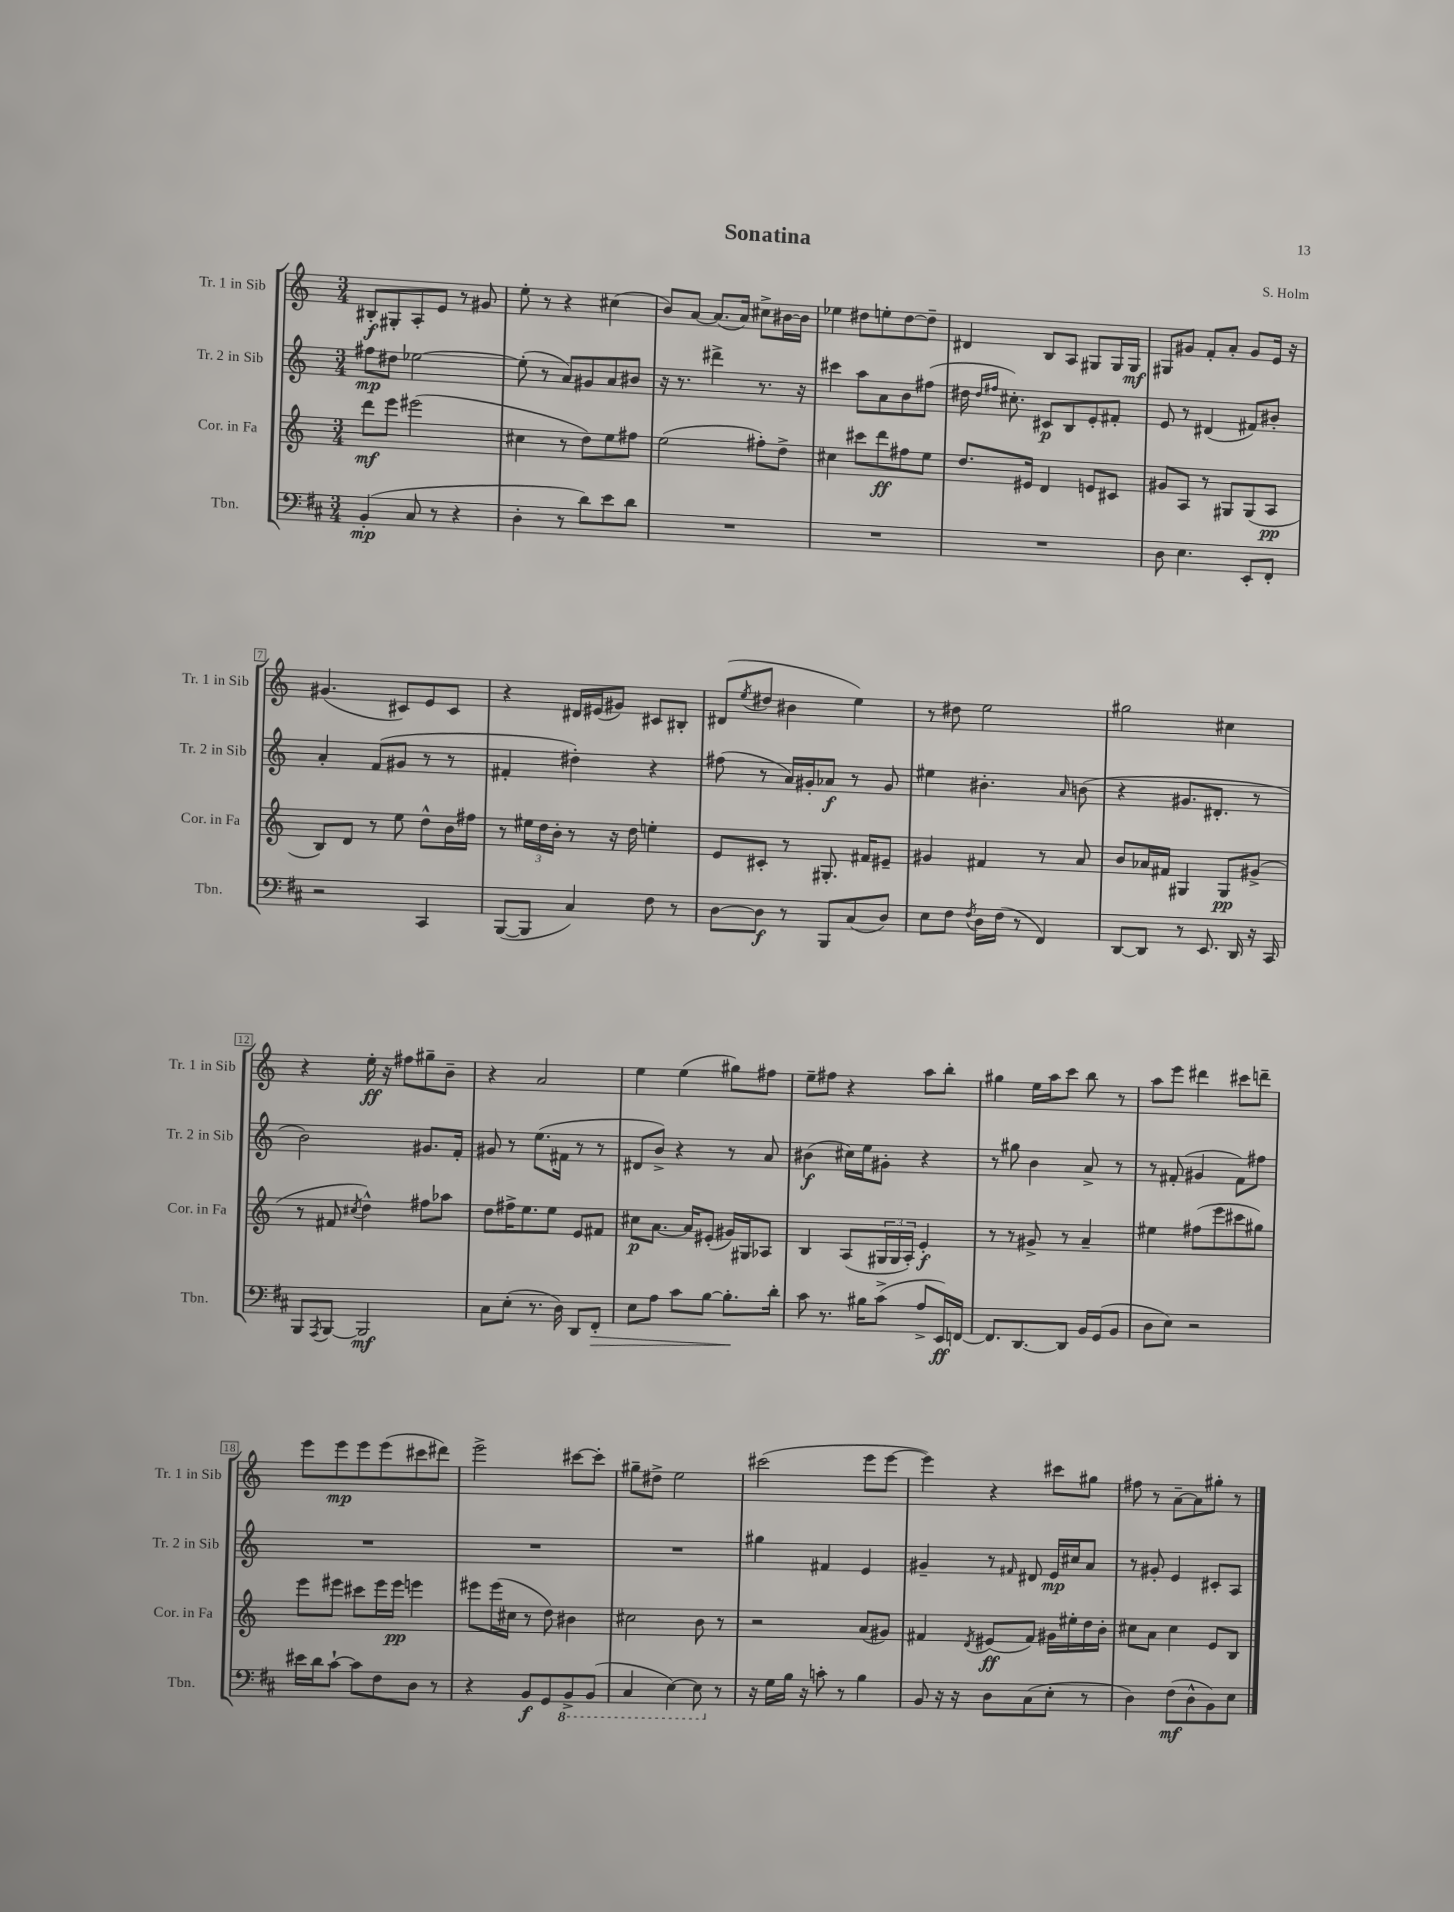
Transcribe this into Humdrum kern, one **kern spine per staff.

**kern	**dynam	**kern	**dynam	**kern	**dynam	**kern	**dynam
*part4	*part4	*part3	*part3	*part2	*part2	*part1	*part1
*staff4	*staff4	*staff3	*staff3	*staff2	*staff2	*staff1	*staff1
*I"Tbn.	*	*I"Cor. in Fa	*	*I"Tr. 2 in Sib	*	*I"Tr. 1 in Sib	*
*I'Tbn.	*	*I'Cor. in Fa	*	*I'Tr. 2 in Sib	*	*I'Tr. 1 in Sib	*
*clefF4	*	*clefG2	*	*clefG2	*	*clefG2	*
*k[f#c#]	*	*k[]	*	*k[]	*	*k[]	*
*M3/4	*	*M3/4	*	*M3/4	*	*M3/4	*
=1	=1	=1	=1	=1	=1	=1	=1
(4BB'/	mp	8ddd\L	mf	8ff#X\L	mp	8B#X'/L	f
.	.	8eee\J	.	8dd#X\J	.	8G#X'/	.
8C#/	.	(2eee#X\	.	[2ee-X\	.	8A'/	.
8r	.	.	.	.	.	8e/J	.
4r	.	.	.	.	.	8r	.
.	.	.	.	.	.	8g#X/	.
=2	=2	=2	=2	=2	=2	=2	=2
4D'\	.	4cc#X\	.	(8ee-'\]	.	8ee'\	.
.	.	.	.	8r	.	8r	.
8r	.	8r	.	8a/L)	.	4r	.
8d\L)	.	8dd\L)	.	8g#X/	.	.	.
8e\	.	8ee\	.	8a/	.	(4cc#X\	.
8d\J	.	8ff#X\J	.	8b#X/J	.	.	.
=3	=3	=3	=3	=3	=3	=3	=3
2.r	.	(2ee\	.	16r	.	8b/L)	.
.	.	.	.	8.r	.	.	.
.	.	.	.	.	.	[8a/J	.
.	.	.	.	4ddd#X^\	.	(8.a/L]	.
.	.	.	.	.	.	16a/Jk)	.
.	.	8ff#X'\L)	.	8.r	.	8cc#X^\L	.
.	.	8dd^\J	.	.	.	[16b#X\L	.
.	.	.	.	16r	.	16b#\JJ]	.
=4	=4	=4	=4	=4	=4	=4	=4
2.r	.	4cc#X\	.	4ccc#X\	.	4ee-X\	.
.	.	8ccc#X\L	.	8aa\L	.	8dd#X\L	.
.	.	8ddd\	ff	8a\	.	8een'\	.
.	.	8ff#X\	.	8b\	.	[8dd#\	.
.	.	8ee\J	.	(8ff#X\J	.	8dd#~\J]	.
=5	=5	=5	=5	=5	=5	=5	=5
2.r	.	8.dd/L	.	16dd#X\	.	4d#X/	.
.	.	.	.	16qqdd#/LL	.	.	.
.	.	.	.	16qqff#X/JJ	.	.	.
.	.	.	.	8.cc#X'\)	.	.	.
.	.	16e#X/Jk	.	.	.	.	.
.	.	4d/	.	8c#X/L	p	8B/L	.
.	.	.	.	8B/	.	8A/J	.
.	.	8en/L	.	8e'/	.	8G#X/L	.
.	.	8c#X/J	.	8f#X'/J	.	16G#/L	.
.	.	.	.	.	.	16G#/JJ	mf
=6	=6	=6	=6	=6	=6	=6	=6
8D\	.	8g#X/L	.	8e/	.	8G#X/L	.
4.E\	.	8A/J	.	8r	.	8g#X/J	.
.	.	8r	.	(4d#X/	.	8f'/L	.
.	.	8G#X/L	.	.	.	8a'/J	.
8EE'/L	.	(8G#/	.	8f#X/L)	.	8g#/L	.
8FF#'/J	.	8A/J	pp	8b#X'/J	.	16e/Jk	.
.	.	.	.	.	.	16r	.
!!LO:LB:g=z
=7	=7	=7	=7	=7	=7	=7	=7
2r	.	8B/L)	.	4a'/	.	(4.g#X/	.
.	.	8d/J	.	.	.	.	.
.	.	8r	.	(8f/L	.	.	.
.	.	8ee\	.	8g#X/J	.	8c#X/L)	.
4CC#/	.	8dd^^\L	.	8r	.	8e/	.
.	.	16b\L	.	8r	.	8c#/J	.
.	.	16ff#X\JJ	.	.	.	.	.
=8	=8	=8	=8	=8	=8	=8	=8
([8BBB/L	.	8r	.	4f#X'/	.	4r	.
8BBB/J]	.	24ee#X\LL	.	.	.	.	.
.	.	24dd\	.	.	.	.	.
.	.	24b'\JJ	.	.	.	.	.
4C#/)	.	8r	.	4dd#X'\)	.	16d#X/LL	.
.	.	.	.	.	.	(16e#X/J	.
.	.	16r	.	.	.	8g#X/J)	.
.	.	16dd\	.	.	.	.	.
8F#\	.	4een'\	.	4r	.	8c#X/L	.
8r	.	.	.	.	.	8B#X'/J	.
=9	=9	=9	=9	=9	=9	=9	=9
[8D\L	.	8e/L	.	(8ff#X\	.	(8d#X/L	.
.	.	.	.	.	.	8qee/	.
8D\J]	f	8c#X'/J	.	8r	.	8dd#X/J	.
8r	.	8r	.	16a/LL)	.	4b#X\	.
.	.	.	.	16g#X'/J	.	.	.
8BBB/L	.	8.G#X'/	.	8a-X/J	f	.	.
(8C#/	.	.	.	8r	.	4ee\)	.
.	.	16f#X/KL	.	.	.	.	.
8D/J)	.	8e#X~/J	.	8g#/	.	.	.
=10	=10	=10	=10	=10	=10	=10	=10
8E\L	.	4g#X/	.	4ee#X\	.	8r	.
8F#\J	.	.	.	.	.	8dd#X\	.
8qF#/	.	.	.	.	.	.	.
16D\LL	.	4f#X/	.	4.b#X'\	.	2ee\	.
(16F#\JJ	.	.	.	.	.	.	.
8r	.	.	.	.	.	.	.
4FF#/)	.	8r	.	.	.	.	.
.	.	.	.	16qqa/	.	.	.
.	.	8a/	.	(8bn\	.	.	.
=11	=11	=11	=11	=11	=11	=11	=11
[8DD/L	.	8b/L	.	4r	.	2gg#X\	.
8DD/J]	.	16a-X/L	.	.	.	.	.
.	.	16f#X/JJ	.	.	.	.	.
8r	.	4G#X/	.	8.g#X/L	.	.	.
8.EE/	.	.	.	.	.	.	.
.	.	.	.	8.d#X'/J	.	.	.
.	.	8G#/L	pp	.	.	4cc#X\	.
16DD/	.	.	.	.	.	.	.
16r	.	(8g#X^/J	.	8r	.	.	.
16CC#/	.	.	.	.	.	.	.
!!LO:LB:g=z
=12	=12	=12	=12	=12	=12	=12	=12
8BBB/L	.	8r	.	2b\)	.	4r	.
8qAAA/	.	.	.	.	.	.	.
[8BBB/J	.	8f#X/	.	.	.	.	.
.	.	8qcc#X/	.	.	.	.	.
2BBB/]	mf	4dd^^\)	.	.	.	16ee'\	ff
.	.	.	.	.	.	16r	.
.	.	.	.	.	.	8ff#X\L	.
.	.	8ff#X\L	.	8.g#X/L	.	8gg#X~\	.
.	.	8aa-X\J	.	.	.	8b~\J	.
.	.	.	.	16f'/Jk	.	.	.
=13	=13	=13	=13	=13	=13	=13	=13
8C#\L	.	8dd\L	.	8g#X/	.	4r	.
(8E'\J	.	16ff#X^\K	.	8r	.	.	.
.	.	8.ee\	.	.	.	.	.
8.r	.	.	.	(8.ee\L	.	2a/	.
.	.	8ee\J	.	.	.	.	.
16D\)	.	.	.	16f#X\Jk	.	.	.
8DD/L	.	8e/L	.	8r	.	.	.
!	!LO:HP:b	!	!	!	!	!	!
8FF#'/J	>	8f#X/J	.	8r	.	.	.
=14	=14	=14	=14	=14	=14	=14	=14
8E\L	.	8cc#X\L	p	8d#X/L	.	4ee\	.
8A\J	.	[8.a\J	.	8b^/J)	.	.	.
8c#\L	.	.	.	4r	.	(4ee\	.
.	.	16a/KL]	.	.	.	.	.
[8B\J	.	(8e#X'/J	.	.	.	.	.
8.B'\L]	.	16g#X/LL)	.	8r	.	8gg#X\L)	.
.	.	16G#X/J	.	.	.	.	.
.	.	8A-X/J	.	8a/	.	8ff#X\J	.
16d'\Jk	]	.	.	.	.	.	.
=15	=15	=15	=15	=15	=15	=15	=15
8c#\	.	4B/	.	(4b#X\	f	8ee~\L	.
8.r	.	.	.	.	.	8ff#X\J	.
.	.	(8A/L	.	16cc#X\LL)	.	4r	.
16B#X\KL	.	.	.	16ee\J	.	.	.
(8c#^\J	.	24G#X/L	.	8g#X'\J	.	.	.
.	.	24G#/	.	.	.	.	.
.	.	24A'/JJ)	.	.	.	.	.
8A^/L	.	4e'/	f	4r	.	8aa\L	.
16EE/L)	ff	.	.	.	.	8bb'\J	.
[16FFn/JJ	.	.	.	.	.	.	.
=16	=16	=16	=16	=16	=16	=16	=16
8.FF/L]	.	8r	.	8r	.	4gg#X\	.
.	.	8r	.	8gg#X\	.	.	.
[8.DD/	.	.	.	.	.	.	.
.	.	8g#X^/	.	4b\	.	16ee\LL	.
.	.	.	.	.	.	16aa\J	.
8DD/J]	.	8r	.	.	.	8ccc\J	.
16BB/LL	.	4a~/	.	8a^/	.	8bb\	.
(16GG/J	.	.	.	.	.	.	.
8BB/J	.	.	.	8r	.	8r	.
=17	=17	=17	=17	=17	=17	=17	=17
8D\L	.	4ee#X\	.	8r	.	8aa\L	.
8E\J)	.	.	.	(8f#X'/	.	8eee\J	.
2r	.	(8ff#X\L	.	4g#X/	.	4ddd#X\	.
.	.	8eee\	.	.	.	.	.
.	.	8ccc#X\	.	8f#\L)	.	8ccc#X\L	.
.	.	8gg#X\J)	.	8ff#X\J	.	8dddn~\J	.
!!LO:LB:g=z
=18	=18	=18	=18	=18	=18	=18	=18
16e#X\LL	.	8eee\L	.	2.r	.	8eee\L	.
16d\J	.	.	.	.	.	.	.
[8c#`\J	.	8eee#X\J	.	.	.	8eee\	mp
8c#\L]	.	8ccc#X\L	.	.	.	8eee\	.
8F#\	.	16eee#\L	.	.	.	(8eee\	.
.	.	16eee#\JJ	pp	.	.	.	.
8D\J	.	4eeen\	.	.	.	8ccc#X\	.
8r	.	.	.	.	.	8ddd#X\J)	.
=19	=19	=19	=19	=19	=19	=19	=19
4r	.	8eee#X\L	.	2.r	.	2eee^\	.
.	.	(16eee#\L	.	.	.	.	.
.	.	16cc#X\JJ	.	.	.	.	.
8BB/L	f	8r	.	.	.	.	.
8GG/	.	8dd\)	.	.	.	.	.
*8ba	*	*	*	*	*	*	*
8BBB^/	.	4b#X\	.	.	.	[8ccc#X\L	.
(8BBB/J	.	.	.	.	.	8ccc#'\J]	.
=20	=20	=20	=20	=20	=20	=20	=20
4CC#/	.	2cc#X\	.	2.r	.	8gg#X~\L	.
.	.	.	.	.	.	8dd#X^\J	.
[4EE\)	.	.	.	.	.	2ee\	.
8EE\]	.	8b\	.	.	.	.	.
*X8ba	*	*	*	*	*	*	*
8r	.	8r	.	.	.	.	.
=21	=21	=21	=21	=21	=21	=21	=21
16r	.	2r	.	4gg#X\	.	(2ccc#X\	.
16G\LL	.	.	.	.	.	.	.
16B\JJ	.	.	.	.	.	.	.
16r	.	.	.	.	.	.	.
8cn'\	.	.	.	4f#X/	.	.	.
8r	.	.	.	.	.	.	.
4B\	.	(8a/L	.	4e/	.	8eee\L	.
.	.	8g#X/J)	.	.	.	[8eee\J	.
=22	=22	=22	=22	=22	=22	=22	=22
8BB/	.	4f#X/	.	4g#X~/	.	4eee\])	.
16r	.	.	.	.	.	.	.
16r	.	.	.	.	.	.	.
.	.	8qd/	.	.	.	.	.
8D\L	.	(8e#X/L	ff	8r	.	4r	.
.	.	.	.	16qqf#X/	.	.	.
(8C#\	.	8f#/J)	.	8d#X/	.	.	.
8E'\J	.	16g#X\LL	.	16e/LL	mp	8ccc#X\L	.
.	.	16ee#X'\	.	16cc#X/J	.	.	.
8r	.	16dd\	.	8a/J	.	8gg#X\J	.
.	.	16b'\JJ	.	.	.	.	.
=23	=23	=23	=23	=23	=23	=23	=23
4D\)	.	8cc#X\L	.	8r	.	8ff#X\	.
.	.	8a\J	.	8g#X'/	.	8r	.
(8F#\L	mf	4cc#\	.	4e/	.	[8a~\L	.
8D^^\	.	.	.	.	.	8a\]	.
8BB\)	.	8e/L	.	8c#X'/L	.	8gg#X'\J	.
8E\J	.	8B/J	.	8A/J	.	8r	.
==	==	==	==	==	==	==	==
*-	*-	*-	*-	*-	*-	*-	*-
